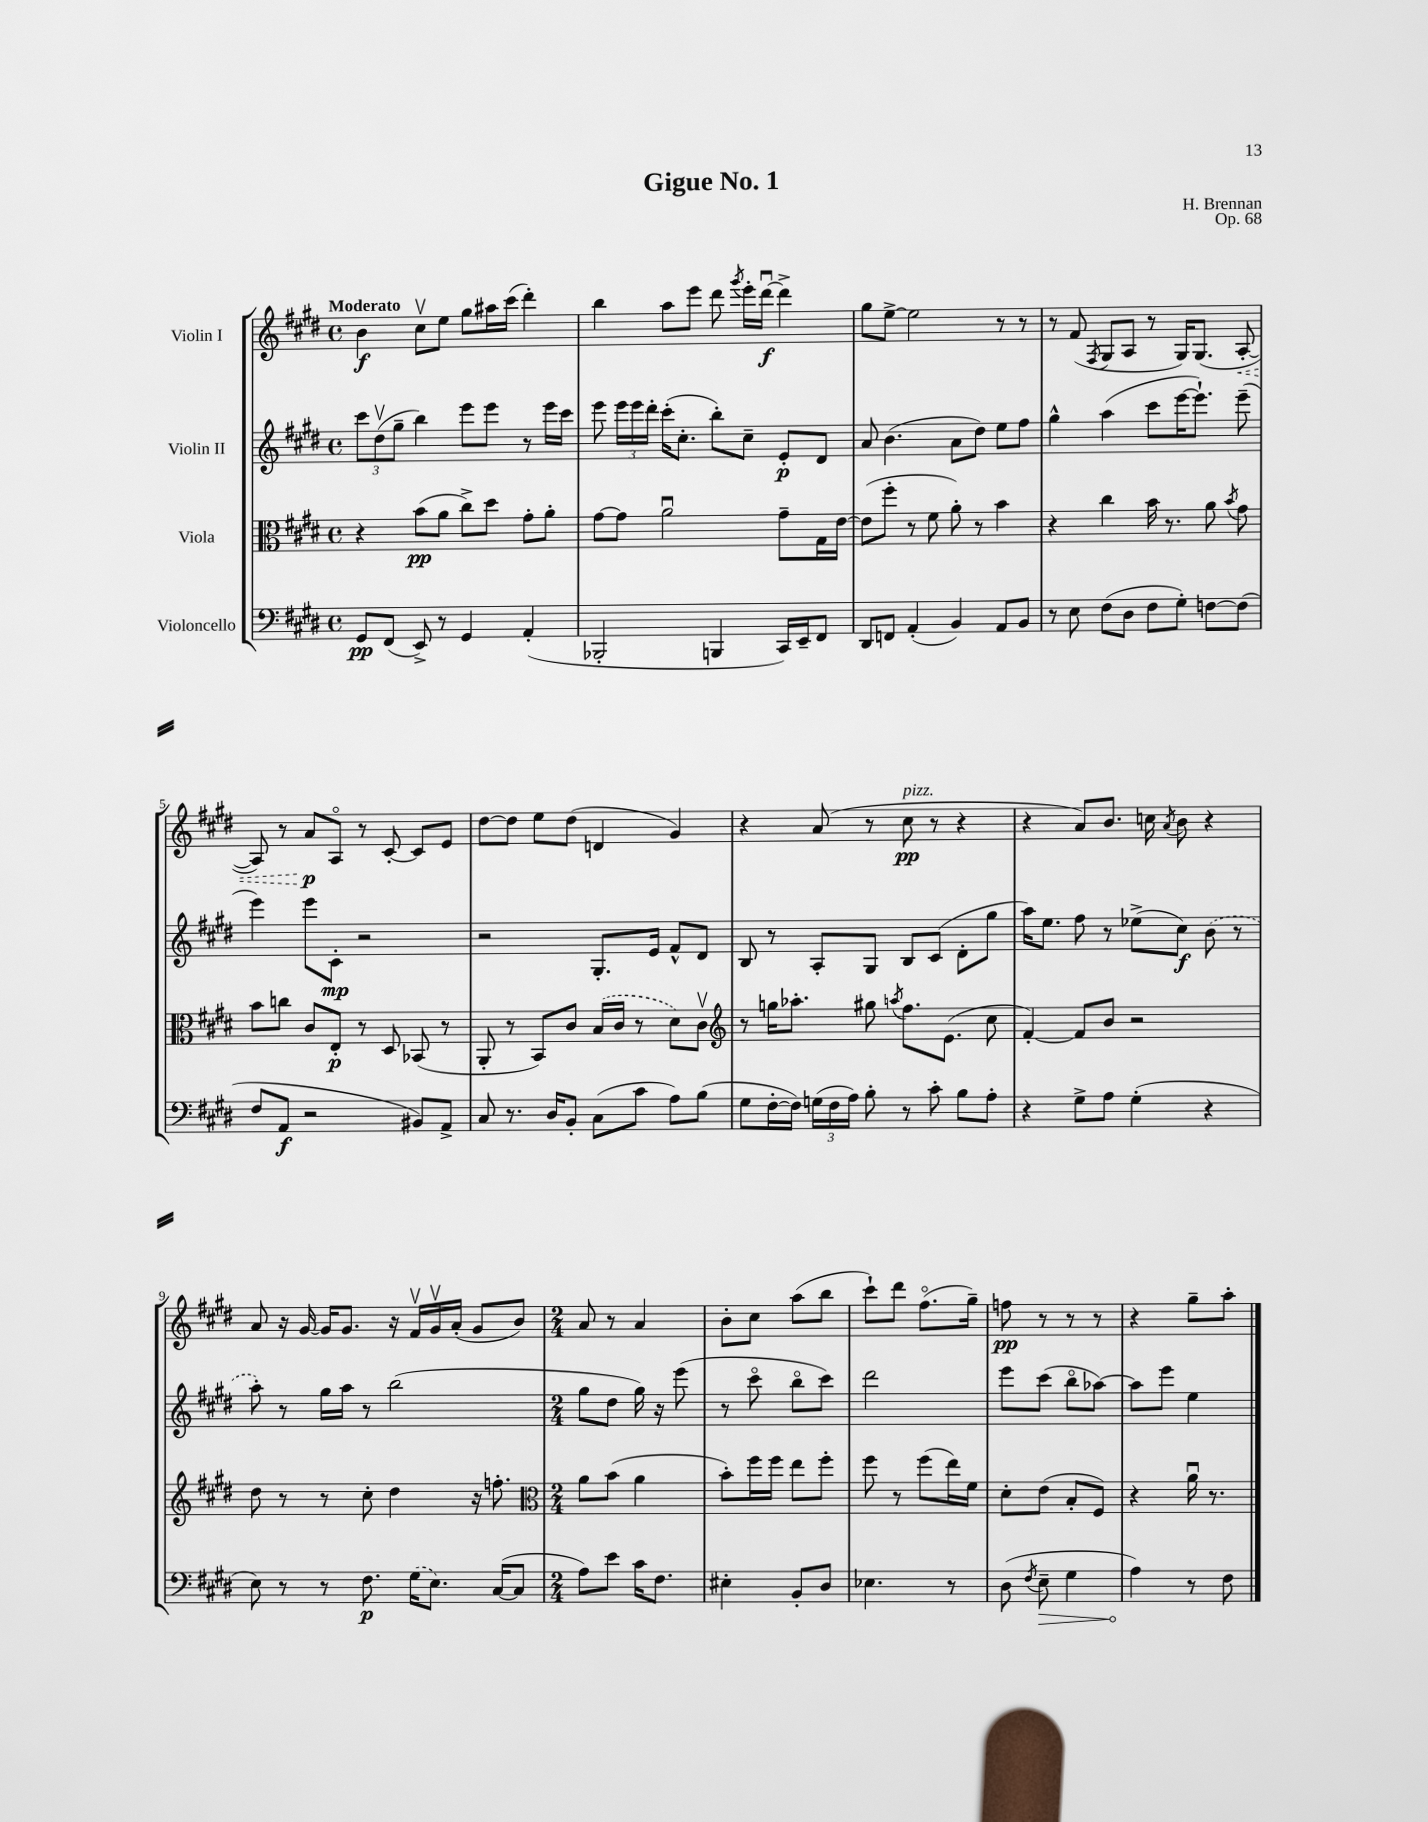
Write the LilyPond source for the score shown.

\header { title = "Gigue No. 1" composer = "H. Brennan" opus = "Op. 68" }
<<
\new StaffGroup <<
\new Staff = "s0" \with { instrumentName = "Violin I" } {
    \clef treble \key e \major \defaultTimeSignature \time 4/4 \tempo "Moderato"
    \autoBeamOff b'4\f cis''8[\upbow e''8] gis''8[ ais''16 cis'''16]( dis'''4-.) |
    b''4 a''8[ e'''8] dis'''8 \acciaccatura { gis'''8 } e'''16[-. dis'''16]~\downbow\f dis'''4-> |
    gis''8[ e''8]~-> e''2 r8 r8 |
    r8 fis'8( \acciaccatura { fis8 } gis8[ a8] r8 gis16[) gis8.]( \once \override Hairpin.style = #'dashed-line a8~-.\< |
    a8) r8 a'8[\p\! a8]\flageolet r8 cis'8~-. cis'8[ e'8] |
    dis''8[~ dis''8] e''8[ dis''8]( d'4 gis'4) |
    r4 a'8( r8 cis''8\pp^\markup { \italic "pizz." } r8 r4 |
    r4 a'8[) b'8.] c''16 \acciaccatura { a'8 } b'8 r4 |
    a'8 r16 gis'16~ gis'16[ gis'8.] r16 fis'16[\upbow gis'16\upbow a'16]-.( gis'8[ b'8]) |
    \numericTimeSignature \time 2/4 a'8 r8 a'4 |
    b'8[-. cis''8] a''8[( b''8] |
    cis'''8[-!) dis'''8] fis''8.[\flageolet( gis''16]--) |
    f''8\pp r8 r8 r8 |
    r4 gis''8[-- a''8]-. \bar "|." |
}
\new Staff = "s1" \with { instrumentName = "Violin II" } {
    \clef treble \key e \major \defaultTimeSignature \time 4/4
    \autoBeamOff \tuplet 3/2 { cis'''8[ dis''8\upbow( gis''8]-- } b''4) e'''8[ e'''8] r8 e'''16[ cis'''16] |
    e'''8 \tuplet 3/2 { e'''16[ e'''16 dis'''16]-. } cis'''16[-.( cis''8.]-. b''8[-.) cis''8]-- e'8[-.\p dis'8] |
    a'8 b'4.( a'8[ dis''8]) e''8[ fis''8] |
    gis''4-^ a''4( cis'''8[ e'''16~ e'''8.]-!) e'''8--( |
    e'''4) e'''8[ cis'8]-.\mp r2 |
    r2 gis8.[-. e'16] fis'8[-^ dis'8] |
    b8 r8 a8[-. gis8] b8[ cis'8]( dis'8[-. gis''8] |
    a''16[) e''8.] fis''8 r8 ees''8[->( cis''8]\f) \once \slurDashed b'8( r8 |
    a''8-.) r8 gis''16[ a''16] r8 b''2( |
    \numericTimeSignature \time 2/4 gis''8[ dis''8] gis''16) r16 e'''8( |
    r8 cis'''8\flageolet b''8[\flageolet cis'''8]) |
    dis'''2 |
    e'''8[ cis'''8]( b''8[\flageolet aes''8]~) |
    aes''8[ e'''8] e''4 \bar "|." |
}
\new Staff = "s2" \with { instrumentName = "Viola" } {
    \clef alto \key e \major \defaultTimeSignature \time 4/4
    \autoBeamOff r4 b'8[\pp( a'8] cis''8[->) dis''8] gis'8[-. a'8]-. |
    gis'8[~ gis'8] a'2\downbow gis'8[-- gis16 e'16]~ |
    e'8[( fis''8]-. r8 fis'8 a'8-.) r8 b'4 |
    r4 cis''4 b'16 r8. a'8 \acciaccatura { b'8 } gis'8 |
    b'8[ c''8] cis'8[ e8]-.\p r8 dis8 bes,8( r8 |
    a,8-. r8 b,8[) cis'8] \once \slurDashed b16[( cis'16] r8 dis'8[) cis'8]\upbow |
    \clef treble r8 g''16[ aes''8.]-. gis''8 \acciaccatura { a''8 } fis''8.[ e'8.]( cis''8 |
    fis'4~-.) fis'8[ b'8] r2 |
    dis''8 r8 r8 cis''8-. dis''4 r16 f''8.-. |
    \numericTimeSignature \time 2/4 \clef alto a'8[ b'8]( a'4 |
    b'8[-.) fis''16 fis''16] e''8[ fis''8]-. |
    fis''8 r8 fis''8[( e''16) fis'16] |
    dis'8[-. e'8]( b8[-. fis8]) |
    r4 a'16\downbow r8. \bar "|." |
}
\new Staff = "s3" \with { instrumentName = "Violoncello" } {
    \clef bass \key e \major \defaultTimeSignature \time 4/4
    \autoBeamOff gis,8[\pp fis,8]( e,8->) r8 gis,4 a,4-.( |
    bes,,2-. b,,4 cis,16[) e,16-- fis,8] |
    dis,8[ f,8] a,4-.( b,4) a,8[ b,8] |
    r8 e8 fis8[( dis8] fis8[ gis8]-.) f8[~ f8]( |
    fis8[ a,8]\f r2 bis,8[) a,8]-> |
    cis8 r8. dis16[ b,8]-. cis8[( cis'8] a8[) b8]( |
    gis8[ fis16~-. fis16]) \tuplet 3/2 { g16[( fis16 a16]) } b8-. r8 cis'8-. b8[ a8]-. |
    r4 gis8[-> a8] gis4-.( r4 |
    e8) r8 r8 fis8.\p \once \slurDashed gis16[( e8.]) cis16[~( cis8] |
    \numericTimeSignature \time 2/4 a8[) e'8] cis'16[ fis8.] |
    eis4-. b,8[-. dis8] |
    ees4. r8 |
    dis8( \acciaccatura { fis8 } \once \override Hairpin.circled-tip = ##t e8--\> gis4 |
    a4\!) r8 fis8 \bar "|." |
}
>>
>>
